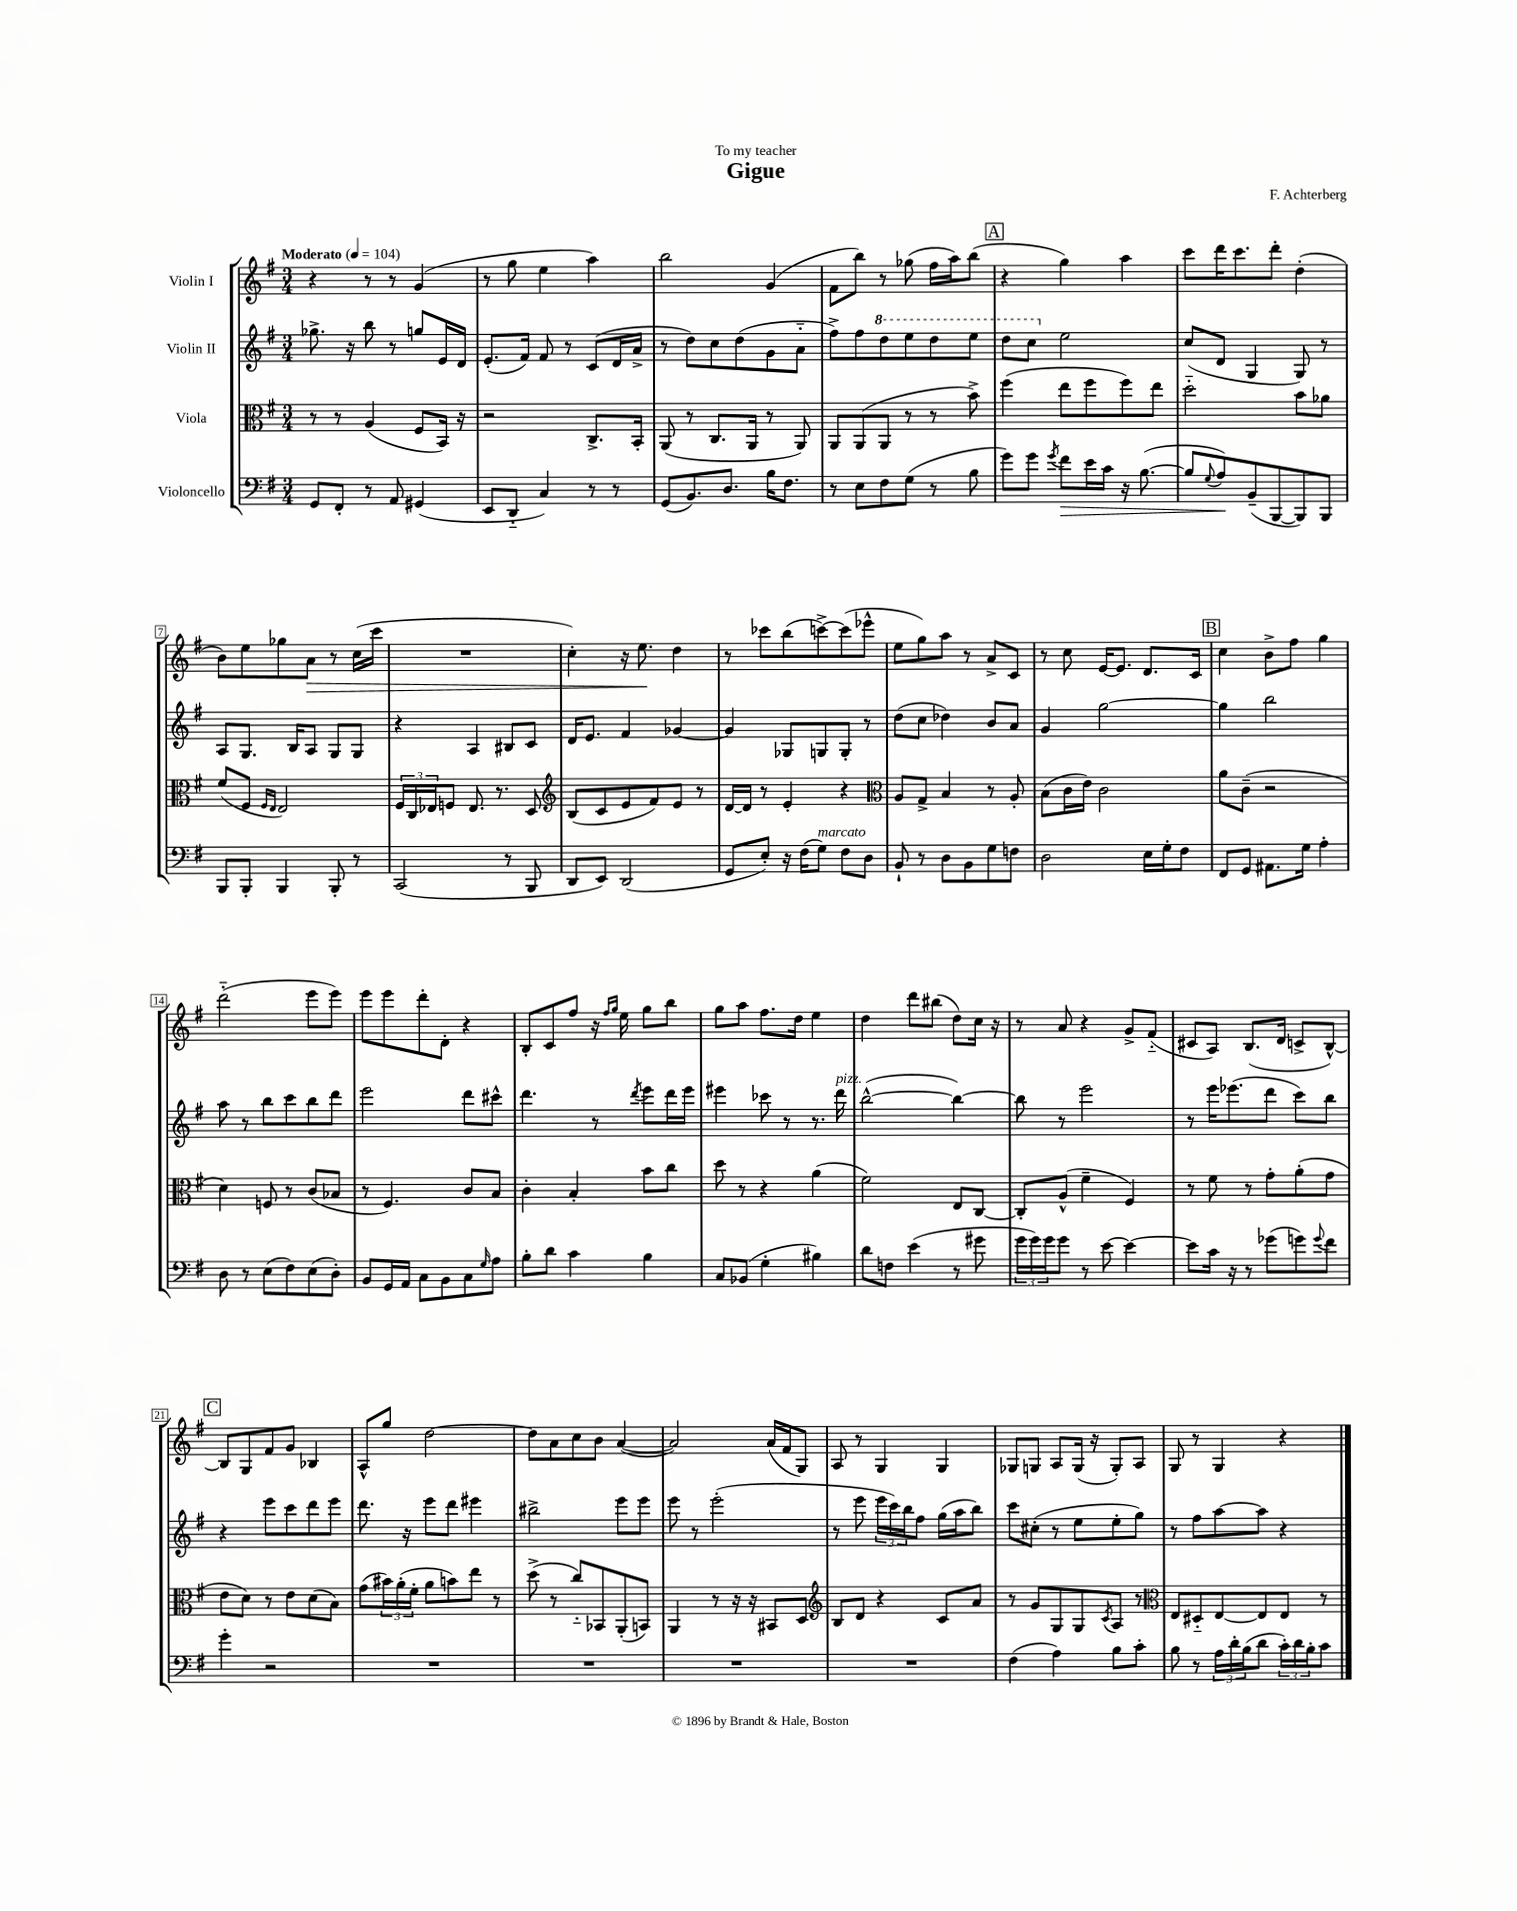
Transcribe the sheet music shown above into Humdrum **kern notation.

**kern	**dynam	**kern	**kern	**kern	**dynam
*part4	*part4	*part3	*part2	*part1	*part1
*staff4	*staff4	*staff3	*staff2	*staff1	*staff1
*I"Violoncello	*	*I"Viola	*I"Violin II	*I"Violin I	*
*clefF4	*	*clefC3	*clefG2	*clefG2	*
*k[f#]	*	*k[f#]	*k[f#]	*k[f#]	*
*M3/4	*	*M3/4	*M3/4	*M3/4	*
*MM104	*	*MM104	*MM104	*MM104	*
=1	=1	=1	=1	=1	=1
!	!	!	!	!LO:TX:a:B:t=Moderato	!
8GG/L	.	8r	8.gg-X^\	4r	.
8FF#'/J	.	8r	.	.	.
.	.	.	16r	.	.
8r	.	(4A/	8bb\	8r	.
8AA/	.	.	8r	8r	.
(4GG#X/	.	8F#/L	8ggn/L	(4g/	.
.	.	16BB/Jk)	16e/L	.	.
.	.	16r	16d/JJ	.	.
=2	=2	=2	=2	=2	=2
8EE/L	.	2r	(8.e'/L	8r	.
8DD/J	.	.	.	8gg\	.
.	.	.	16f#/Jk)	.	.
4C/)	.	.	8f#/	4ee\	.
.	.	.	8r	.	.
8r	.	8.C^/L	(8c/L	4aa\)	.
8r	.	.	16d/L	.	.
.	.	16BB'/Jk	16a^/JJ	.	.
=3	=3	=3	=3	=3	=3
(8GG/L	.	(8AA/	8r	2bb\	.
8.BB/)	.	8r	8dd\L)	.	.
.	.	8.C/L	8cc\	.	.
8.D/J	.	.	.	.	.
.	.	.	(8dd\	.	.
.	.	16AA/Jk	.	.	.
16B\KL	.	8r	8g\	(4g/	.
8.F#\J	.	.	.	.	.
.	.	8AA/)	8a\J	.	.
=4	=4	=4	=4	=4	=4
8r	.	8AA/L	8ff#^\L)	8f#\L	.
8E\L	.	(8AA/	8ff#\	8bb\J)	.
*	*	*	*8va	*	*
8F#\	.	8AA/J	8ddd\	8r	.
(8G\J	.	8r	8eee\	(8gg-X\	.
8r	.	8r	8ddd\	16ff#\LL	.
.	.	.	.	16aa\J)	.
8B\	.	8b^\)	8eee\J	(8bb\J	.
!!LO:REH:place=s1:t=A
=5	=5	=5	=5	=5	=5
8g\L)	.	(4ff#\	8ddd\L	4r	.
8g\J	.	.	8ccc\J	.	.
8qg/	.	.	.	.	.
!	!LO:HP:b	!	!	!	!
*	*	*	*X8va	*	*
8f#\L	>	8ee\L	2ee\	4gg\)	.
16e\L	.	8ff#\	.	.	.
16c\JJ	.	.	.	.	.
16r	.	8ff#\)	.	4aa\	.
([8.B\	.	.	.	.	.
.	.	8ee\J	.	.	.
=6	=6	=6	=6	=6	=6
8B/L]	.	2dd\	(8cc/L	8ccc\L	.
8qqG/	.	.	.	.	.
8A/)	.	.	8d/J	16ddd\K	.
.	.	.	.	8.ccc\	.
(8BB~/	]	.	4G/	.	.
[8BBB/	.	.	.	8ddd'\J	.
8BBB/])	.	8b\L	8G/)	(4dd'\	.
8BBB/J	.	8a-X\J	8r	.	.
!!LO:LB:g=z
=7	=7	=7	=7	=7	=7
8BBB/L	.	(8f#/L	8A/L	8b\L)	.
8BBB'/J	.	8F#/J	8.G/J	8ee\	.
.	.	16qqF#/LL	.	.	.
.	.	16qqE/JJ	.	.	.
4BBB/	.	2E/)	.	8gg-X\	.
.	.	.	16B/KL	.	.
!	!	!	!	!	!LO:HP:b
.	.	.	8A/J	8a\J	>
8BBB'/	.	.	8G/L	8r	.
8r	.	.	8G/J	(16cc\LL	.
.	.	.	.	16ccc\JJ	.
=8	=8	=8	=8	=8	=8
(2CC/	.	24F#/LL	4r	2.r	.
.	.	24C/	.	.	.
.	.	24E-X/J	.	.	.
.	.	8Fn/J	.	.	.
.	.	8.E-/	4A/	.	.
.	.	8.r	.	.	.
8r	.	.	8B#X/L	.	.
8BBB/	.	8D/	8c/J	.	.
=9	=9	=9	=9	=9	=9
*	*	*clefG2	*	*	*
8DD/L	.	(8B/L	16d/KL	4cc'\)	.
.	.	.	8.e/J	.	.
8EE/J)	.	8c/	.	.	.
(2DD/	.	8e/	4f#/	16r	.
.	.	.	.	8.ee\	.
.	.	8f#/)	.	.	.
.	.	8e/J	[4g-X/	4dd\	]
.	.	8r	.	.	.
=10	=10	=10	=10	=10	=10
8GG/L	.	[16d/LL	4g-/]	8r	.
.	.	16d/JJ]	.	.	.
8E'/J)	.	8r	.	8ccc-X\L	.
16r	.	4e'/	8G-X/L	(8bb\	.
(16F#\KL	.	.	.	.	.
!LO:TX:a:i:t=marcato	!	!	!	!	!
8G\J)	.	.	8Gn/	[8cccn^\)	.
8F#\L	.	4r	8G'/J	(8ccc\]	.
8D\J	.	.	8r	8eee-X^^\J	.
=11	=11	=11	=11	=11	=11
*	*	*clefC3	*	*	*
8BB`/	.	8A/L	(8dd\L	8ee\L	.
8r	.	8G^/J	8cc\J	8gg\)	.
8D\L	.	4B/	4dd-X\)	8aa\J	.
8BB\	.	.	.	8r	.
8G\	.	8r	8b/L	8a^/L	.
8Fn\J	.	8A'/	8a/J	8c/J	.
=12	=12	=12	=12	=12	=12
2D\	.	(8B\L	4g/	8r	.
.	.	16c\L	.	8cc\	.
.	.	16e\JJ)	.	.	.
.	.	2c\	[2gg\	[16e/KL	.
.	.	.	.	8.e/J]	.
16E\LL	.	.	.	8.d/L	.
16G'\J	.	.	.	.	.
8F#\J	.	.	.	.	.
.	.	.	.	16c/Jk	.
!!LO:REH:place=s1:t=B
=13	=13	=13	=13	=13	=13
8FF#/L	.	8a\L	4gg\]	4cc\	.
8GG/J	.	(8c~\J	.	.	.
8.AA#X\L	.	2r	2bb\	8b^\L	.
.	.	.	.	8ff#\J	.
16G\Jk	.	.	.	.	.
4A'\	.	.	.	4gg\	.
!!LO:LB:g=z
=14	=14	=14	=14	=14	=14
8D\	.	4d\)	8aa\	(2ddd\	.
8r	.	.	8r	.	.
(8E\L	.	8Fn/	8bb\L	.	.
8F#\)	.	8r	8ccc\	.	.
(8E\	.	(8c/L	8bb\	8eee\L	.
8D'\J)	.	8B-X/J	8ddd\J	8eee\J)	.
=15	=15	=15	=15	=15	=15
8BB/L	.	8r	2eee\	8eee\L	.
16GG/L	.	4.F#/)	.	8eee\	.
16AA/JJ	.	.	.	.	.
8C\L	.	.	.	8ddd'\	.
8BB\	.	.	.	8d'\J	.
8C\	.	8c/L	8ddd\L	4r	.
16qqG/	.	.	.	.	.
8A\J	.	8B/J	8ccc#X^^\J	.	.
=16	=16	=16	=16	=16	=16
8B'\L	.	4c'\	4.ddd\	8B'/L	.
8d\J	.	.	.	8c/	.
4c\	.	4B'/	.	8ff#/J	.
.	.	.	8r	16r	.
.	.	.	.	16qqff#/LL	.
.	.	.	.	16qqgg/JJ	.
.	.	.	.	16ee\	.
.	.	.	8qddd/	.	.
4B\	.	8b\L	8eee\L	8gg\L	.
.	.	8cc\J	16ddd\L	8bb\J	.
.	.	.	16eee\JJ	.	.
=17	=17	=17	=17	=17	=17
8C/L	.	8dd\	4eee#X\	8gg\L	.
(8BB-X/J	.	8r	.	8aa\J	.
4G'\	.	4r	8ccc-X\	8.ff#\L	.
.	.	.	8r	.	.
.	.	.	.	16dd\Jk	.
4B#X\)	.	(4a\	8.r	4ee\	.
!	!	!	!LO:TX:a:i:t=pizz.	!	!
.	.	.	16ddd\	.	.
=18	=18	=18	=18	=18	=18
8d\L	.	2f#\)	([2bb^^\	4dd\	.
8Fn\J	.	.	.	.	.
(4e\	.	.	.	8ddd\L	.
.	.	.	.	(8bb#X\J	.
8r	.	8E/L	4bb\_)	8dd\L)	.
8g#X\	.	[8C/J	.	16cc\Jk	.
.	.	.	.	16r	.
=19	=19	=19	=19	=19	=19
24g\LL	.	8C'/L]	8bb\]	8r	.
24g\)	.	.	.	.	.
24g\J	.	.	.	.	.
8g\J	.	(8A^^/J	8r	8a/	.
8r	.	4f#~\	2eee\	4r	.
[8e\	.	.	.	.	.
4e\_	.	4F#/)	.	8g^/L	.
.	.	.	.	(8f#/J	.
=20	=20	=20	=20	=20	=20
8e\L]	.	8r	8r	8c#X/L	.
16c\Jk	.	8f#\	16eee\KL	8A/J)	.
16r	.	.	(8.eee-X\	.	.
8r	.	8r	.	(8.B/L	.
(8g-X\L	.	8g'\L	8ddd\J	.	.
.	.	.	.	16d/Jk	.
8gn\)	.	(8a'\	8ccc\L)	8cn^/L	.
8qqg/	.	.	.	.	.
8f#\J	.	8g\J	8bb\J	[8B^^/J)	.
!!LO:LB:g=z
!!LO:REH:place=s1:t=C
=21	=21	=21	=21	=21	=21
4g'\	.	8e\L	4r	8B/L]	.
.	.	8d\J)	.	8G/	.
2r	.	8r	8eee\L	8f#/	.
.	.	8e\L	8ccc\	8g/J	.
.	.	(8d\	8ddd\	4B-X/	.
.	.	8B\J)	8eee\J	.	.
=22	=22	=22	=22	=22	=22
2.r	.	(8g\L	8.ddd\	8A^^/L	.
.	.	24b#X\L)	.	8gg/J	.
.	.	(24a'\	.	.	.
.	.	.	16r	.	.
.	.	24f#'\JJ	.	.	.
.	.	8a\L	8eee\L	[2dd\	.
.	.	8bn\)	8ddd\J	.	.
.	.	8ee\J	4eee#X\	.	.
.	.	8r	.	.	.
=23	=23	=23	=23	=23	=23
2.r	.	(8dd^\	2bb#X^\	8dd\L]	.
.	.	8r	.	8a\	.
.	.	8cc/L)	.	8cc\	.
.	.	8BB-X/	.	8b\J	.
.	.	(8AA'/	8eee\L	([4a/	.
.	.	8BBn/J)	8eee\J	.	.
=24	=24	=24	=24	=24	=24
2.r	.	4AA/	8eee\	2a/])	.
.	.	.	8r	.	.
.	.	8r	(2eee'\	.	.
.	.	16r	.	.	.
.	.	16r	.	.	.
.	.	8BB#X/L	.	(16a/LL	.
.	.	.	.	16f#/J	.
.	.	8D/J	.	8G/J)	.
=25	=25	=25	=25	=25	=25
*	*	*clefG2	*	*	*
2.r	.	8B/L	8r	8A/	.
.	.	8d/J	8eee\	8r	.
.	.	4r	24eee\LL	4G/	.
.	.	.	24ccc\)	.	.
.	.	.	24bb\J	.	.
.	.	.	8ff#\J	.	.
.	.	8c/L	(16gg\LL	4G/	.
.	.	.	16aa\J	.	.
.	.	8a/J	8bb\J)	.	.
=26	=26	=26	=26	=26	=26
(4F#\	.	8r	8ccc\L	8G-X/L	.
.	.	8g/L	(8cc#X'\J	8Gn/J	.
4A\)	.	8G/	8r	8A/L	.
.	.	8G/	8ee\L	(16G/Jk	.
.	.	.	.	16r	.
.	.	8qc/	.	.	.
8B\L	.	8A/J	8ee'\	8G'/L)	.
8c'\J	.	8r	8gg\J)	8A/J	.
=27	=27	=27	=27	=27	=27
*	*	*clefC3	*	*	*
8B\	.	8E/L	8r	8G/	.
8r	.	8D#X/	8ff#\L	8r	.
24A\LL	.	[8E/	[8aa\	4G/	.
24d'\	.	.	.	.	.
(24B\J	.	.	.	.	.
8d\J	.	8E/]	8aa\J]	.	.
24c'\LL)	.	8E/J	4r	4r	.
24d\	.	.	.	.	.
24B'\J	.	.	.	.	.
8c\J	.	8r	.	.	.
==	==	==	==	==	==
*-	*-	*-	*-	*-	*-
